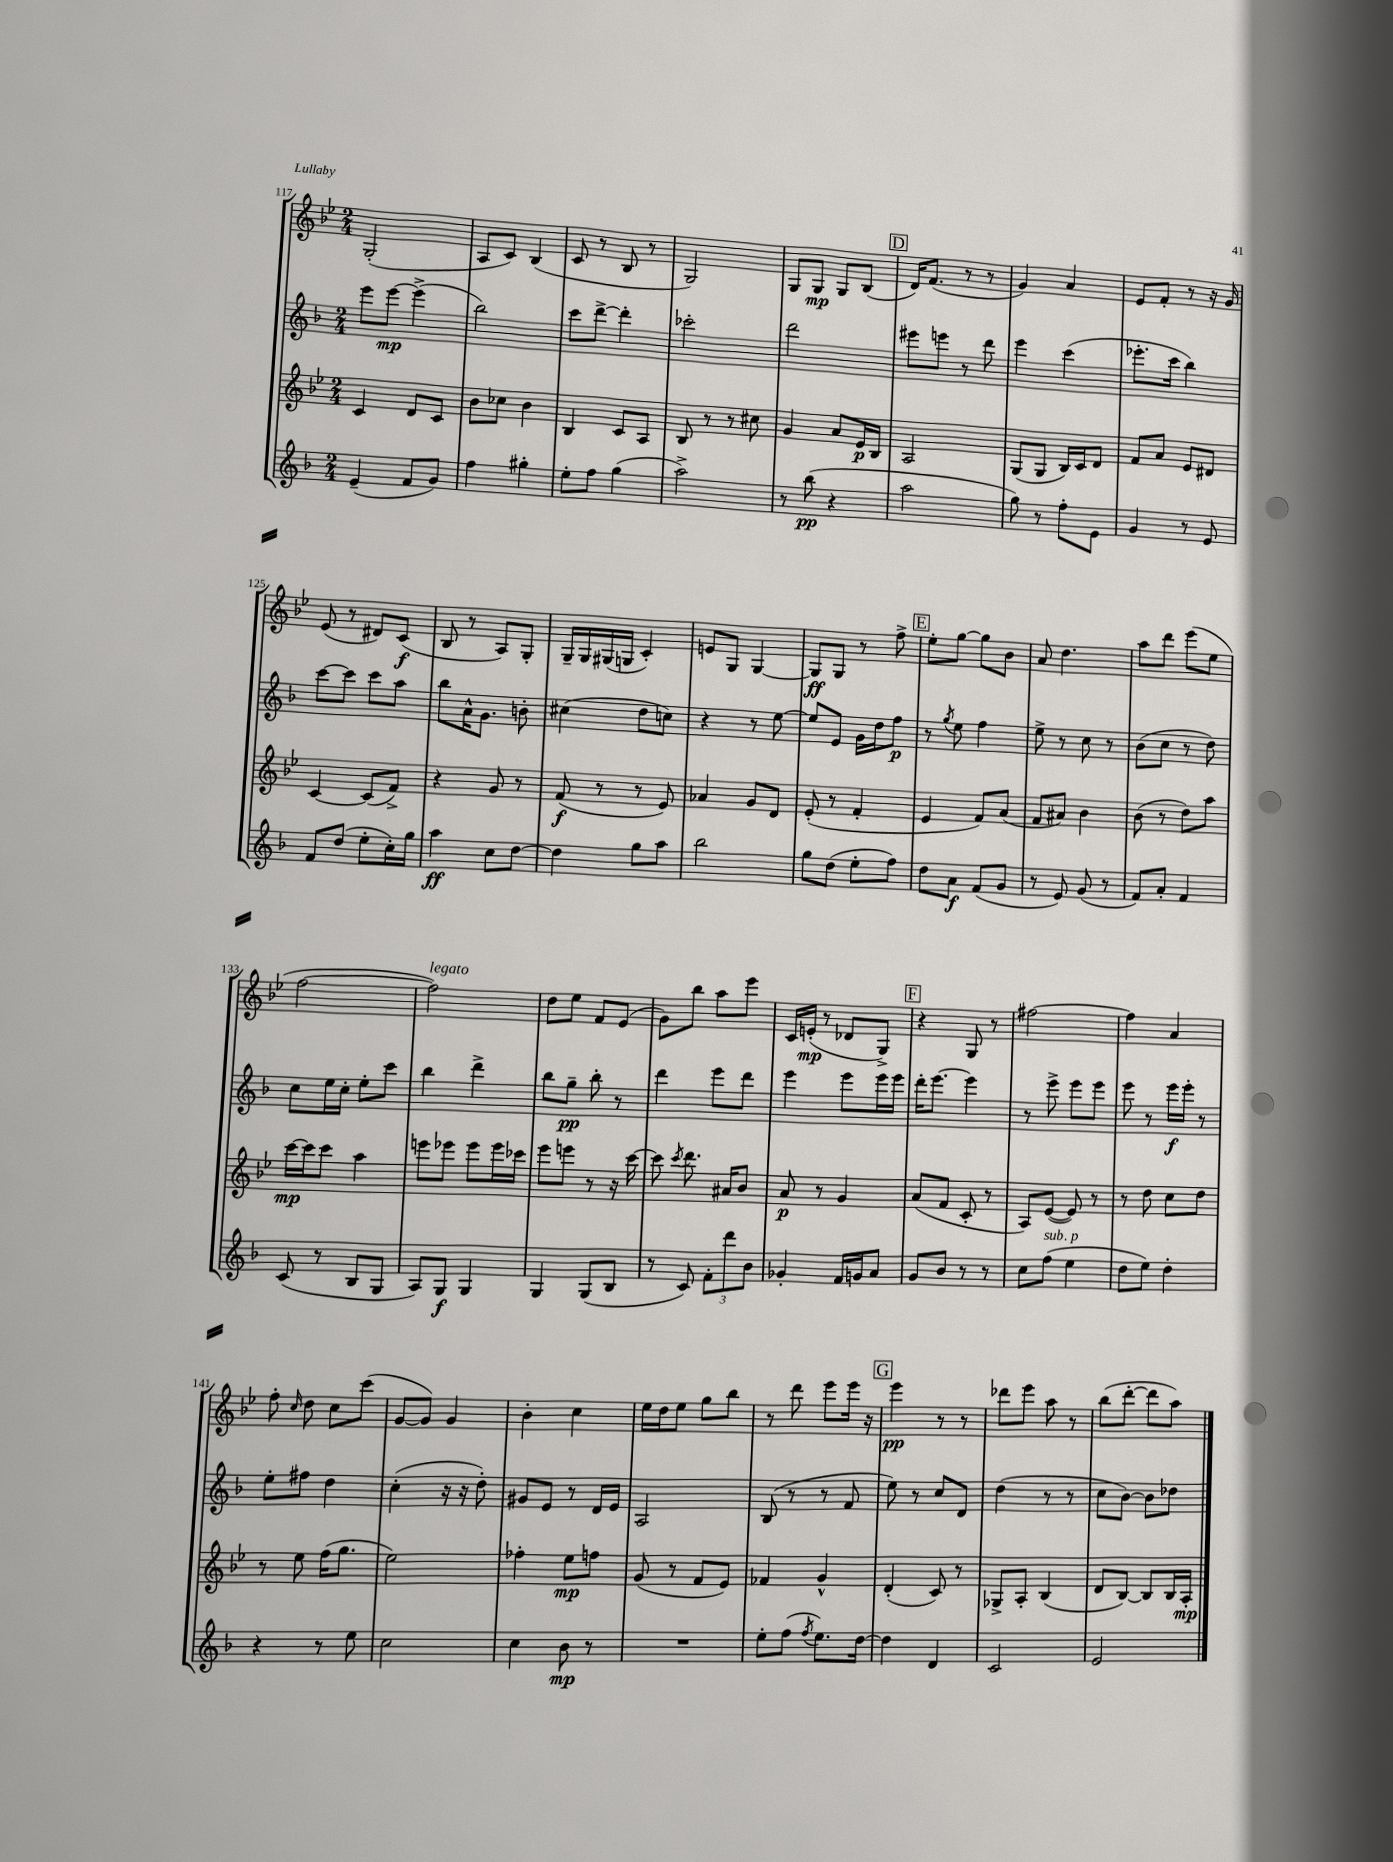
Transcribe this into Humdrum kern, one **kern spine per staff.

**kern	**dynam	**kern	**dynam	**kern	**dynam	**kern	**dynam
*part4	*part4	*part3	*part3	*part2	*part2	*part1	*part1
*staff4	*staff4	*staff3	*staff3	*staff2	*staff2	*staff1	*staff1
*clefG2	*	*clefG2	*	*clefG2	*	*clefG2	*
*k[b-]	*	*k[b-e-]	*	*k[b-]	*	*k[b-e-]	*
*M2/4	*	*M2/4	*	*M2/4	*	*M2/4	*
=117	=117	=117	=117	=117	=117	=117	=117
(4e~/	.	4c/	.	8eee\L	.	(2G'/	.
.	.	.	.	[8eee\J	mp	.	.
8f/L	.	8d/L	.	(4eee^\]	.	.	.
8g/J)	.	8c/J	.	.	.	.	.
=118	=118	=118	=118	=118	=118	=118	=118
4ff\	.	8b-\L	.	2bb-\)	.	8A/L	.
.	.	8cc-X\J	.	.	.	8c/J)	.
4gg#X'\	.	4b-\	.	.	.	(4B-/	.
=119	=119	=119	=119	=119	=119	=119	=119
8ee'\L	.	4B-/	.	8ccc\L	.	8c/	.
8ff\J	.	.	.	[8ddd^\J	.	8r	.
(4gg\	.	8c/L	.	4ddd'\]	.	8B-/	.
.	.	8A/J	.	.	.	8r	.
=120	=120	=120	=120	=120	=120	=120	=120
2aa^\)	.	8B-/	.	2ccc-X'\	.	2G/)	.
.	.	8r	.	.	.	.	.
.	.	8r	.	.	.	.	.
.	.	8cc#X\	.	.	.	.	.
=121	=121	=121	=121	=121	=121	=121	=121
8r	.	4g/	.	2ddd\	.	8G/L	.
(8bb-\	pp	.	.	.	.	8G/J	mp
4r	.	8a/L	.	.	.	8G/L	.
.	.	16e-/L	p	.	.	(8B-/J	.
.	.	16B-/JJ	.	.	.	.	.
!!LO:REH:place=s1:t=D
=122	=122	=122	=122	=122	=122	=122	=122
2aa\	.	2A/	.	8eee#X\L	.	16d/KL)	.
.	.	.	.	.	.	(8.f/J	.
.	.	.	.	8eeen\J	.	.	.
.	.	.	.	8r	.	8r	.
.	.	.	.	8ddd\	.	8r	.
=123	=123	=123	=123	=123	=123	=123	=123
8gg\)	.	(8G/L	.	4eee\	.	4g/)	.
8r	.	8G/J	.	.	.	.	.
8ff'\L	.	16B-/LL)	.	(4ccc\	.	4a/	.
.	.	16c/J	.	.	.	.	.
8e\J	.	8d/J	.	.	.	.	.
=124	=124	=124	=124	=124	=124	=124	=124
4g/	.	8f/L	.	8.eee-X'\L	.	8e-/L	.
.	.	8a/J	.	.	.	8f'/J	.
.	.	.	.	16ccc\Jk	.	.	.
8r	.	8e-/L	.	4bb-\)	.	8r	.
8e/	.	8d#X/J	.	.	.	16r	.
.	.	.	.	.	.	16g/	.
!!LO:LB:g=z
=125	=125	=125	=125	=125	=125	=125	=125
8f/L	.	[4c/	.	[8ccc\L	.	(8e-/	.
(8dd/J	.	.	.	8ccc\J]	.	8r	.
8ee'\L	.	(8c/L]	.	8ccc\L	.	8d#X/L)	.
16cc'\L)	.	8f^/J)	.	8aa\J	.	(8c/J	f
16gg\JJ	.	.	.	.	.	.	.
=126	=126	=126	=126	=126	=126	=126	=126
4aa\	ff	4r	.	8bb-\L	.	8B-/	.
.	.	.	.	16a^^\K	.	8r	.
.	.	.	.	8.g\J	.	.	.
8cc\L	.	8g/	.	.	.	8A/L)	.
[8dd\J	.	8r	.	8bn'\	.	8G'/J	.
=127	=127	=127	=127	=127	=127	=127	=127
4dd\]	.	(8f/	f	(4cc#X\	.	16G~/LL	.
.	.	.	.	.	.	16G/	.
.	.	8r	.	.	.	(16G#X/	.
.	.	.	.	.	.	16Gn/JJ	.
8gg\L	.	8r	.	8dd\L	.	4c'/)	.
8aa\J	.	8e-/)	.	8ccn\J)	.	.	.
=128	=128	=128	=128	=128	=128	=128	=128
2bb-\	.	4a-X/	.	4r	.	8en/L	.
.	.	.	.	.	.	8G/J	.
.	.	8g/L	.	8r	.	[4G/	.
.	.	8d/J	.	[8ee\	.	.	.
=129	=129	=129	=129	=129	=129	=129	=129
8gg\L	.	(8e-'/	.	8ee/L]	.	8G/L]	ff
(8dd\J	.	8r	.	8e/J	.	8G/J	.
8ee'\L	.	4f'/	.	16g\LL	.	8r	.
.	.	.	.	16dd\J	.	.	.
8ff\J)	.	.	.	8ff\J	p	8ff^\	.
!!LO:REH:place=s1:t=E
=130	=130	=130	=130	=130	=130	=130	=130
8dd\L	.	4e-/	.	8r	.	8ee-'\L	.
.	.	.	.	8qgg/	.	.	.
8a\J	f	.	.	8ee\	.	[8gg\J	.
(8f/L	.	8f/L)	.	4ff\	.	8gg\L]	.
8g/J	.	(8a/J	.	.	.	8b-\J	.
=131	=131	=131	=131	=131	=131	=131	=131
8r	.	8f/L	.	8ee^\	.	8a/	.
8e/)	.	8a#X/J)	.	8r	.	4.dd\	.
(8g/	.	4b-\	.	8cc\	.	.	.
8r	.	.	.	8r	.	.	.
=132	=132	=132	=132	=132	=132	=132	=132
8f/L)	.	(8b-\	.	(8b-\L	.	8aa\L	.
8a'/J	.	8r	.	8cc\J	.	8ddd\J	.
4f/	.	8dd\L)	.	8r	.	(8eee-\L	.
.	.	8aa\J	.	8dd\)	.	8ee-\J	.
!!LO:LB:g=z
=133	=133	=133	=133	=133	=133	=133	=133
(8c/	.	[16ccc\LL	mp	8cc\L	.	[2ff\	.
.	.	16ccc\J]	.	.	.	.	.
8r	.	8ccc\J	.	16ee\L	.	.	.
.	.	.	.	16cc'\JJ	.	.	.
8B-/L	.	4aa\	.	8ee'\L	.	.	.
8G/J	.	.	.	8ccc\J	.	.	.
=134	=134	=134	=134	=134	=134	=134	=134
!	!	!	!	!	!	!LO:TX:a:i:t=legato	!
8A/L)	.	8eeen\L	.	4bb-\	.	2ff\])	.
8G/J	f	8eee-X\J	.	.	.	.	.
4G/	.	8eee-\L	.	4ddd^\	.	.	.
.	.	16eee-\L	.	.	.	.	.
.	.	16ccc-X\JJ	.	.	.	.	.
=135	=135	=135	=135	=135	=135	=135	=135
4G/	.	8eee-\L	.	8bb-\L	.	8dd\L	.
.	.	8eeen\J	.	8gg~\J	pp	8ee-\J	.
(8G/L	.	8r	.	8bb-'\	.	8f/L	.
8B-/J	.	16r	.	8r	.	(8e-/J	.
.	.	[16ccc\	.	.	.	.	.
=136	=136	=136	=136	=136	=136	=136	=136
8r	.	8ccc\]	.	4ddd\	.	8g\L)	.
.	.	8qccc/	.	.	.	.	.
8c/)	.	8.ddd\	.	.	.	8bb-\J	.
12f'\L	.	.	.	8eee\L	.	8aa\L	.
.	.	16a#X/KL	.	.	.	.	.
12ddd\	.	.	.	.	.	.	.
.	.	8b-/J	.	8ddd\J	.	8eee-\J	.
12b-\J	.	.	.	.	.	.	.
=137	=137	=137	=137	=137	=137	=137	=137
4g-X'/	.	8a/	p	4eee\	.	16c/LL	.
.	.	.	.	.	.	(16en'/JJ	mp
.	.	8r	.	.	.	8r	.
16f/LL	.	4g/	.	8eee\L	.	8d-X/L	.
16gn/J	.	.	.	.	.	.	.
8a/J	.	.	.	16eee\L	.	8G^/J)	.
.	.	.	.	16eee\JJ	.	.	.
!!LO:REH:place=s1:t=F
=138	=138	=138	=138	=138	=138	=138	=138
8g/L	.	(8a/L	.	16ddd'\KL	.	4r	.
.	.	.	.	[8.eee\J	.	.	.
8b-/J	.	8f/J	.	.	.	.	.
8r	.	8c'/	.	4eee\]	.	8G/	.
8r	.	8r	.	.	.	8r	.
=139	=139	=139	=139	=139	=139	=139	=139
8cc\L	.	8A/L)	.	8r	.	[2ff#X\	.
!LO:TX:a:i:t=sub. p	!	!	!	!	!	!	!
(8ff\J	.	([8e-/J	.	8eee^\	.	.	.
4ee\	.	8e-/])	.	8eee\L	.	.	.
.	.	8r	.	8eee\J	.	.	.
=140	=140	=140	=140	=140	=140	=140	=140
8dd\L	.	8r	.	8eee\	.	4ff#\]	.
8ee\J)	.	8dd\	.	8r	.	.	.
4dd'\	.	8cc\L	.	16eee\LL	f	4a/	.
.	.	.	.	16eee'\JJ	.	.	.
.	.	8dd\J	.	8r	.	.	.
!!LO:LB:g=z
=141	=141	=141	=141	=141	=141	=141	=141
4r	.	8r	.	8ee'\L	.	8ff'\	.
.	.	.	.	.	.	16qqcc/	.
.	.	8ee-\	.	8ff#X\J	.	8dd\	.
8r	.	(16ff\KL	.	4dd\	.	8cc\L	.
.	.	8.gg\J	.	.	.	.	.
8ee\	.	.	.	.	.	(8ccc\J	.
=142	=142	=142	=142	=142	=142	=142	=142
2cc\	.	2ee-\)	.	(4cc'\	.	[8g/L	.
.	.	.	.	.	.	8g/J])	.
.	.	.	.	16r	.	4g/	.
.	.	.	.	16r	.	.	.
.	.	.	.	8dd'\)	.	.	.
=143	=143	=143	=143	=143	=143	=143	=143
4cc\	.	4ff-X'\	.	8g#X/L	.	4b-'\	.
.	.	.	.	8e/J	.	.	.
8b-\	mp	8ee-\L	mp	8r	.	4cc\	.
8r	.	8ffn\J	.	16d/LL	.	.	.
.	.	.	.	16e/JJ	.	.	.
=144	=144	=144	=144	=144	=144	=144	=144
2r	.	(8g/	.	2A/	.	16ee-\LL	.
.	.	.	.	.	.	16dd\J	.
.	.	8r	.	.	.	8ee-\J	.
.	.	8f/L	.	.	.	8gg\L	.
.	.	8e-/J)	.	.	.	8bb-\J	.
=145	=145	=145	=145	=145	=145	=145	=145
8ee'\L	.	4f-X/	.	(8B-/	.	8r	.
(8ff\J	.	.	.	8r	.	8ddd\	.
8qff/	.	.	.	.	.	.	.
8.ee\L)	.	4g^^/	.	8r	.	8eee-\L	.
.	.	.	.	8f/	.	16eee-\Jk	.
[16dd\Jk	.	.	.	.	.	16r	.
!!LO:REH:place=s1:t=G
=146	=146	=146	=146	=146	=146	=146	=146
4dd\]	.	(4d'/	.	8ee\)	.	4eee-\	pp
.	.	.	.	8r	.	.	.
4d/	.	8c/)	.	8cc/L	.	8r	.
.	.	8r	.	8d/J	.	8r	.
=147	=147	=147	=147	=147	=147	=147	=147
2c/	.	8G-X^/L	.	(4dd\	.	8ddd-X\L	.
.	.	8A'/J	.	.	.	8eee-\J	.
.	.	(4B-/	.	8r	.	8aa\	.
.	.	.	.	8r	.	8r	.
=148	=148	=148	=148	=148	=148	=148	=148
2e/	.	8d/L	.	8cc\L	.	(8bb-\L	.
.	.	[8B-/J)	.	[8b-\J)	.	[8ddd'\J	.
.	.	8B-/L]	.	8b-\L]	.	8ddd\L]	.
.	.	16B-/L	.	8dd-X\J	.	8aa\J)	.
.	.	16A'/JJ	mp	.	.	.	.
==	==	==	==	==	==	==	==
*-	*-	*-	*-	*-	*-	*-	*-
